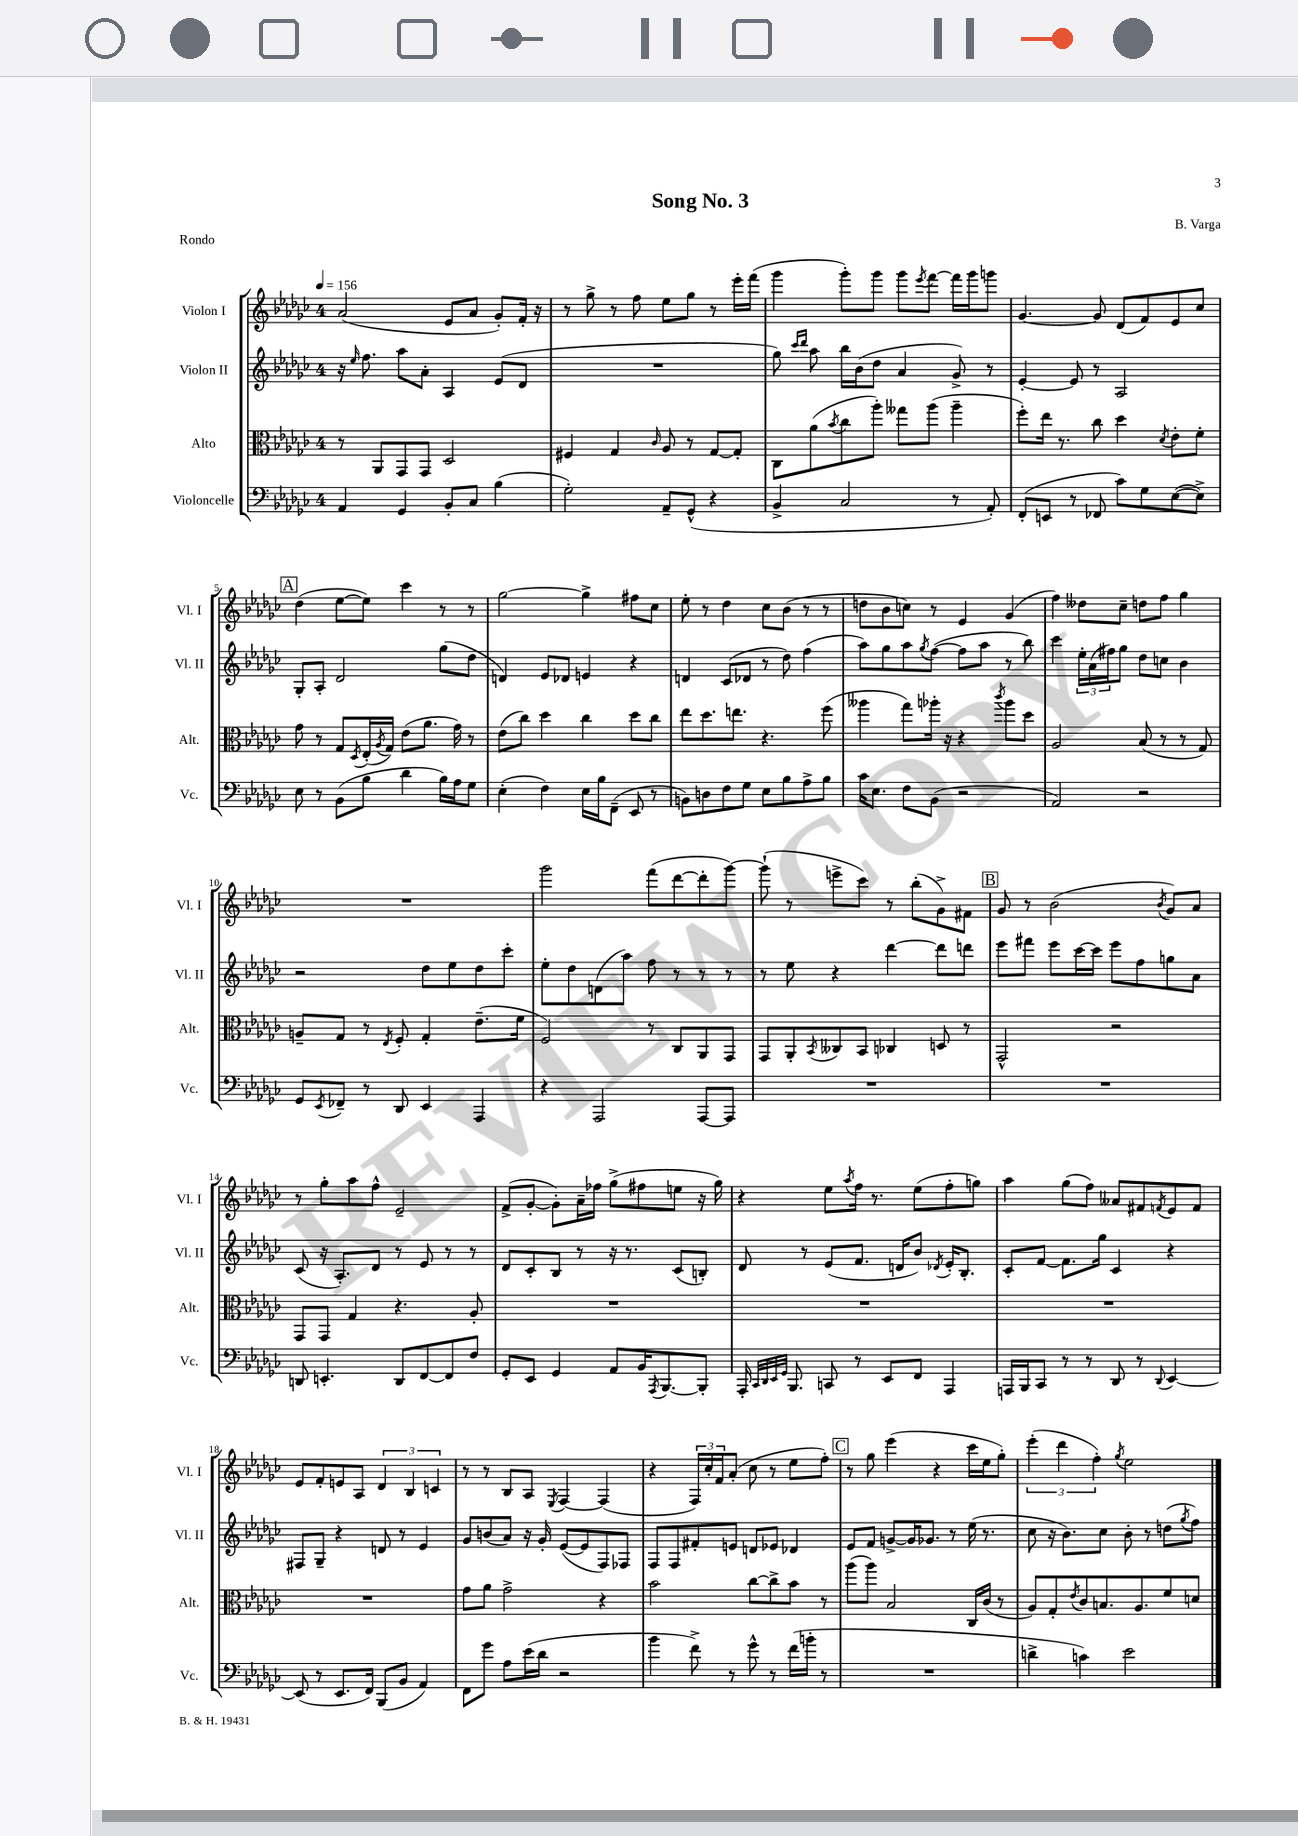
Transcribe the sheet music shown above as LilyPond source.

\header { title = "Song No. 3" composer = "B. Varga" piece = "Rondo" }
<<
\new StaffGroup <<
\new Staff = "s0" \with { instrumentName = "Violon I" shortInstrumentName = "Vl. I" } {
    \clef treble \key ges \major \once \override Staff.TimeSignature.style = #'single-digit \time 4/4 \tempo 4 = 156
    aes'2( ees'8 aes'8 ges'8-.) f'16-. r16 |
    r8 ges''8-> r8 f''8 ees''8 ges''8 r8 ees'''16-. f'''16( |
    ges'''4 ges'''8-.) ges'''8 ges'''8 \acciaccatura { ees'''8 } f'''8~ f'''16 ges'''16 g'''8 |
    ges'4.~ ges'8 des'8( f'8) ees'8 ces''8 |
    \mark \markup { \box "A" } des''4( ees''8~ ees''8) ces'''4 r8 r8 |
    ges''2~ ges''4-> fis''8 ces''8 |
    ees''8-. r8 des''4 ces''8 bes'8( r8 r8 |
    d''8 bes'8 c''8) r8 ees'4 ges'4( |
    f''4) deses''8 ces''8-- d''8 f''8 ges''4 |
    R1 |
    ges'''2 f'''8( des'''8~ des'''8-. ges'''8~) |
    ges'''8-!( r8 e'''8-> ces'''8) r8 bes''8-.( ges'8->) fis'8 |
    \mark \markup { \box "B" } ges'8 r8 bes'2( \acciaccatura { bes'8 } ges'8) aes'8 |
    r8 ges''8-. aes''8 f''8-^ ees'2-- |
    f'8->( ges'8~-. ges'8-.) aes'16-- fes''16 ges''8->( fis''8 e''8 r16 ges''16) |
    r4 ees''8 \acciaccatura { aes''8 } f''16 r8. ees''8( f''8-. g''8) |
    aes''4 ges''8( f''8) aeses'8 fis'8 \acciaccatura { f'8 } ees'8 f'8 |
    ees'8 f'8-. e'8 aes8 \tuplet 3/2 { des'4 bes4 c'4 } |
    r8 r8 bes8 aes8 \acciaccatura { ees8 } f4~ f4( |
    r4 \tuplet 3/2 { f16) ces''16-. f'16 } aes'8-.( ces''8 r8 ees''8 f''8-.) |
    \mark \markup { \box "C" } r8 ges''8 ees'''4( r4 ces'''16 ees''16 ges''8-.) |
    \tuplet 3/2 { ees'''4-.( des'''4 f''4-.) } \acciaccatura { ges''8 } ees''2 \bar "|." |
}
\new Staff = "s1" \with { instrumentName = "Violon II" shortInstrumentName = "Vl. II" } {
    \clef treble \key ges \major \once \override Staff.TimeSignature.style = #'single-digit \time 4/4
    r16 \grace { ees''16 } f''8. aes''8 aes'8-. aes4 ees'8( des'8 |
    R1 |
    ges''8) \grace { ces'''16 des'''16 } aes''8 bes''16 bes'16( des''8 aes'4 ges'8->) r8 |
    ees'4~-. ees'8 r8 aes2 |
    \mark \markup { \box "A" } ges8-. aes8-. des'2 ges''8( des''8 |
    d'4) ees'8 des'8 e'4 r4 |
    d'4 ces'8( des'8 r8 des''8) f''4( |
    aes''8) ges''8 aes''8 \acciaccatura { ges''8 } f''8~( f''8 aes''8 r8 bes''8) |
    ces'''4 \tuplet 3/2 { ees''16-. aes'16( fis''16) } ges''8 des''8 c''8 bes'4 |
    r2 des''8 ees''8 des''8 ces'''8-. |
    ees''8-. des''8 d'8( aes''8) f''8 r8 r8 r8 |
    r8 ees''8 r4 des'''4~ des'''8 d'''8 |
    \mark \markup { \box "B" } ees'''8 fis'''8 ees'''8 ces'''16~ ces'''16 ees'''8 f''8 g''8 aes'8 |
    ces'8( r16 aes8.-.) des'8 r8 ees'8 r8 r8 |
    des'8 ces'8-. bes8 r8 r16 r8. ces'8( b8-.) |
    des'8 r8 ees'8( f'8. d'16 bes'8) \acciaccatura { des'8 } ees'16-. bes8.-. |
    ces'8-. f'8~ f'8. ges''16 ces'4 r4 |
    fis8 ges8-- r4 d'8 r8 ees'4 |
    ges'8 b'8( aes'8) r16 ges'16-. ees'8~( ees'8 f8) fes8 |
    f8 f8 fis'8-. e'8 d'8 ees'8 des'4 |
    \mark \markup { \box "C" } ees'8 f'8 g'8~-> g'16 ges'8. r8 ees''16( r8. |
    ces''8 r16 bes'8.) ces''8 bes'8-. r8 d''8( \acciaccatura { ges''8 } f''8) \bar "|." |
}
\new Staff = "s2" \with { instrumentName = "Alto" shortInstrumentName = "Alt." } {
    \clef alto \key ges \major \once \override Staff.TimeSignature.style = #'single-digit \time 4/4
    r8 aes,8 ges,8 ges,8 des2 |
    fis4 ges4 \grace { ces'16 } aes8 r8 ges8~ ges8-. |
    ces8 aes'8( \acciaccatura { bes'8 } ces''8 aes''8-.) geses''8 aes''8( aes''4-- |
    f''8-.) ees''16 r8. ces''8 des''4 \acciaccatura { des'8 } ees'8-. f'8-. |
    \mark \markup { \box "A" } ges'8 r8 ges8 \acciaccatura { des8 } ees16-.( \acciaccatura { aes8 } ges16) ees'8( aes'8. ges'16) r8 |
    ees'8( ces''8) des''4 ces''4 des''8 ces''8 |
    ees''8 des''8. e''8. r4. f''8( |
    aeses''4 ges''8) aes''16-. r16 r4 \acciaccatura { ces'''8 } aes''8 des''8 |
    aes2 bes8( r8 r8 ges8) |
    a8-- ges8 r8 \acciaccatura { ees8 } f8-. ges4-. ees'8.--( f'16 |
    f2) r8 ces8 aes,8 ges,8 |
    ges,8 aes,8-. \acciaccatura { bes,8 } ceses8 bes,8 ces4 d8 r8 |
    \mark \markup { \box "B" } ges,2-^ r2 |
    ges,8 ges,8 ges4 r4. aes8-. |
    R1 |
    R1 |
    R1 |
    R1 |
    ges'8 aes'8 ges'2-> r4 |
    bes'2 ces''8~ ces''8-> bes'8 r8 |
    \mark \markup { \box "C" } aes''8( aes''8) bes2 ces16 ces'16( r8 |
    aes8) ges8-. \acciaccatura { ees'8 } ces'8 b8. aes8. f'8 d'8 \bar "|." |
}
\new Staff = "s3" \with { instrumentName = "Violoncelle" shortInstrumentName = "Vc." } {
    \clef bass \key ges \major \once \override Staff.TimeSignature.style = #'single-digit \time 4/4
    aes,4 ges,4 bes,8-. ces8 bes4( |
    ges2-.) aes,8-- ges,8-^( r4 |
    bes,4-> ces2 r8 aes,8-.) |
    f,8-.( e,8 r8 fes,8 ces'8) ges8 ees8~( ees8->) |
    \mark \markup { \box "A" } ees8 r8 bes,8( bes8 des'4 bes16) aes16 ges8 |
    ees4-.( f4) ees16 bes16 f,8--( ees,8 r8 |
    b,8) d8 f8 ges8 ees8 bes8 aes8-> bes8 |
    ces'16 ees8. f8 bes,8( r2 |
    aes,2) r2 |
    ges,8 \acciaccatura { ees,8 } fes,8-- r8 des,8 ees,4 aes,,4 |
    r4 aes,,2 aes,,8~ aes,,8 |
    R1 |
    \mark \markup { \box "B" } R1 |
    d,8 e,4.-. d,8 f,8~ f,8 f8 |
    ges,8-. ees,8 ges,4 aes,8 bes,16 \acciaccatura { aes,,8 } bes,,8.~ bes,,8-. |
    aes,,16-. \grace { ces,32 des,32 ees,32 ges,32 } bes,,8. c,8 r8 ees,8 f,8 aes,,4 |
    a,,16 bes,,16 ces,8 r8 r8 des,8 r8 \appoggiatura { des,8 } ees,4~ |
    ees,8( r8 ees,8. f,16) bes,,8( bes,8 aes,4) |
    f,8 ges'8 aes8 ees'16( des'16 r2 |
    bes'4 f'8->) r8 ges'8-^ r8 f'16( b'16-. r8 |
    \mark \markup { \box "C" } R1 |
    d'4-> c'4) ees'2 \bar "|." |
}
>>
>>
